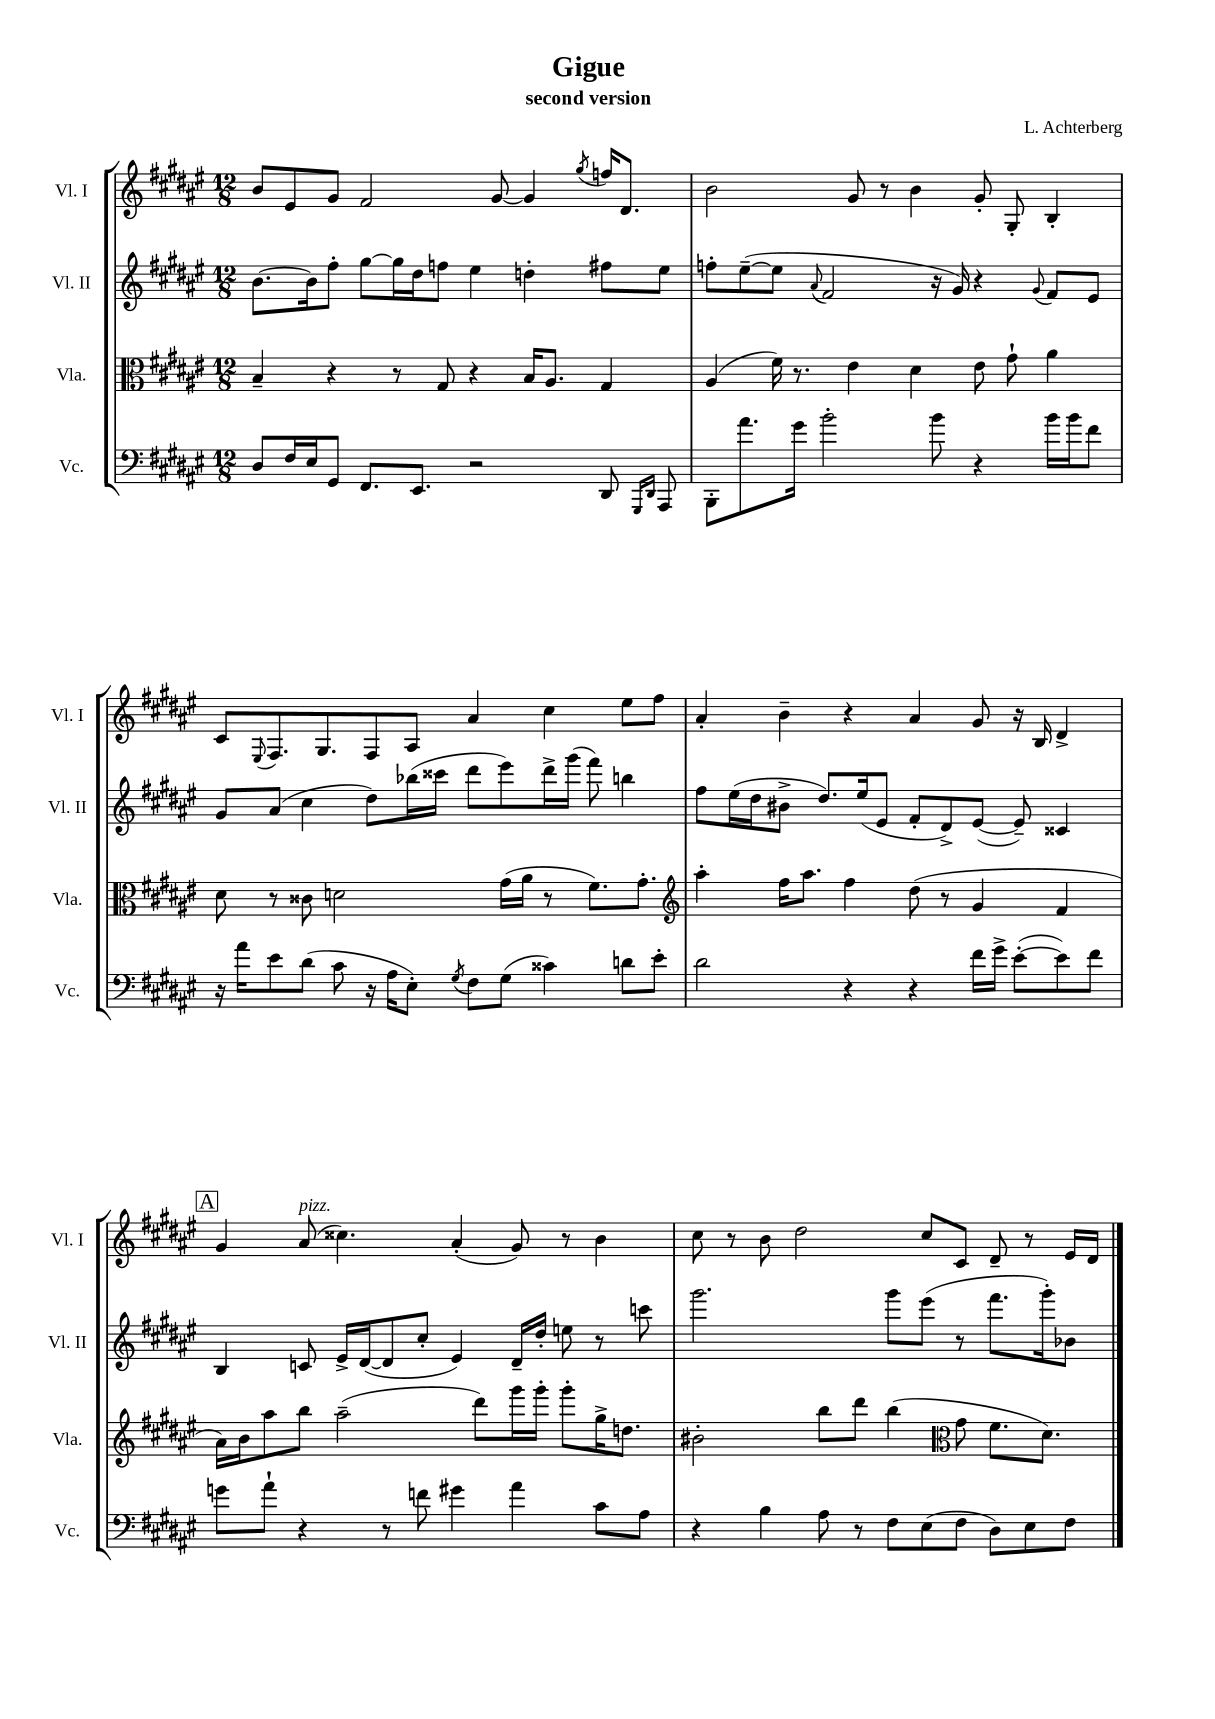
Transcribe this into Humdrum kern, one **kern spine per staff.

**kern	**kern	**kern	**kern
*staff4	*staff3	*staff2	*staff1
*clefF4	*clefC3	*clefG2	*clefG2
*k[f#c#g#d#a#e#]	*k[f#c#g#d#a#e#]	*k[f#c#g#d#a#e#]	*k[f#c#g#d#a#e#]
*M12/8	*M12/8	*M12/8	*M12/8
8D#	4B~	[8.b	8b
16F#	.	.	8e#
16E#	.	16b]	.
8GG#	4r	8ff#'	8g#
8.FF#	.	[8gg#	2f#
.	8r	16gg#]	.
8.EE#	.	16dd#	.
.	8G#	8ff	.
2r	4r	4ee#	.
.	.	.	[8g#
.	16B	4dd'	4g#]
.	8.A#	.	.
.	.	.	8qgg#
8DD#	4G#	8ff#	16ff
.	.	.	8.d#
16qqGGG#	.	.	.
16qqDD#	.	.	.
8AAA#	.	8ee#	.
=	=	=	=
8BBB'	(4A#	8ff'	2b
8.a#	.	([8ee#~	.
.	16f#)	8ee#]	.
16g#	8.r	.	.
.	.	8qqa#	.
2b'	.	2f#	.
.	4e#	.	8g#
.	.	.	8r
.	4d#	.	4b
8b	.	16r	.
.	.	16g#)	.
4r	8e#	4r	8g#'
.	8g#`	.	8G#'
.	.	8qqg#	.
16b	4a#	8f#	4B'
16b	.	.	.
8f#	.	8e#	.
=	=	=	=
16r	8d#	8g#	8c#
16a#	.	.	.
.	.	.	8qqE#
8e#	8r	(8a#	8.F#
(8d#	8c##	4cc#	.
.	.	.	8.G#
8c#	2d	.	.
16r	.	8dd#)	8F#
16A#	.	.	.
8E#')	.	(16bb-	8A#
.	.	16ccc##	.
8qG#	.	.	.
8F#	.	8ddd#	4a#
(8G#	(16g#	8eee#)	.
.	16a#	.	.
4c##)	8r	16ddd#^	4cc#
.	.	(16ggg#	.
.	8.f#)	8fff#)	.
8d	.	4bb	8ee#
.	8.g#'	.	.
8e#'	.	.	8ff#
=	=	=	=
*	*clefG2	*	*
2d#	4aa#'	8ff#	4a#'
.	.	(16ee#	.
.	.	16dd#	.
.	16ff#	8b#^	4b~
.	8.aa#	.	.
.	.	8.dd#)	.
4r	4ff#	.	4r
.	.	(16ee#	.
.	.	8e#	.
4r	(8dd#	8f#'	4a#
.	8r	8d#^)	.
16f#	4g#	([8e#	8g#
16g#^	.	.	.
([8e#'	.	8e#~])	16r
.	.	.	16B
8e#])	4f#	4c##	4d#^
8f#	.	.	.
=	=	=	=
8g	16a#)	4B	4g#
.	16b	.	.
8a#`	8aa#	.	.
4r	8bb	8c	(8a#
.	(2aa#~	16e#^	4.cc##)
.	.	([16d#	.
8r	.	8d#]	.
8f	.	8cc#'	.
4g#	.	4e#)	(4a#'
.	8ddd#)	.	.
4a#	16ggg#	16d#~	8g#)
.	16ggg#'	16dd#'	.
.	8ggg#'	8ee	8r
8c#	16gg#^	8r	4b
.	8.dd	.	.
8A#	.	8ccc	.
=	=	=	=
4r	2b#'	2.ggg#	8cc#
.	.	.	8r
4B	.	.	8b
.	.	.	2dd#
8A#	8bb	.	.
8r	8ddd#	.	.
8F#	(4bb	8ggg#	.
(8E#	.	(8eee#	8cc#
*	*clefC3	*	*
8F#	8g#	8r	8c#
8D#)	8.f#	8.fff#	8d#~
8E#	.	.	8r
.	8.d#)	16ggg#')	.
8F#	.	8b-	16e#
.	.	.	16d#
==	==	==	==
*-	*-	*-	*-
